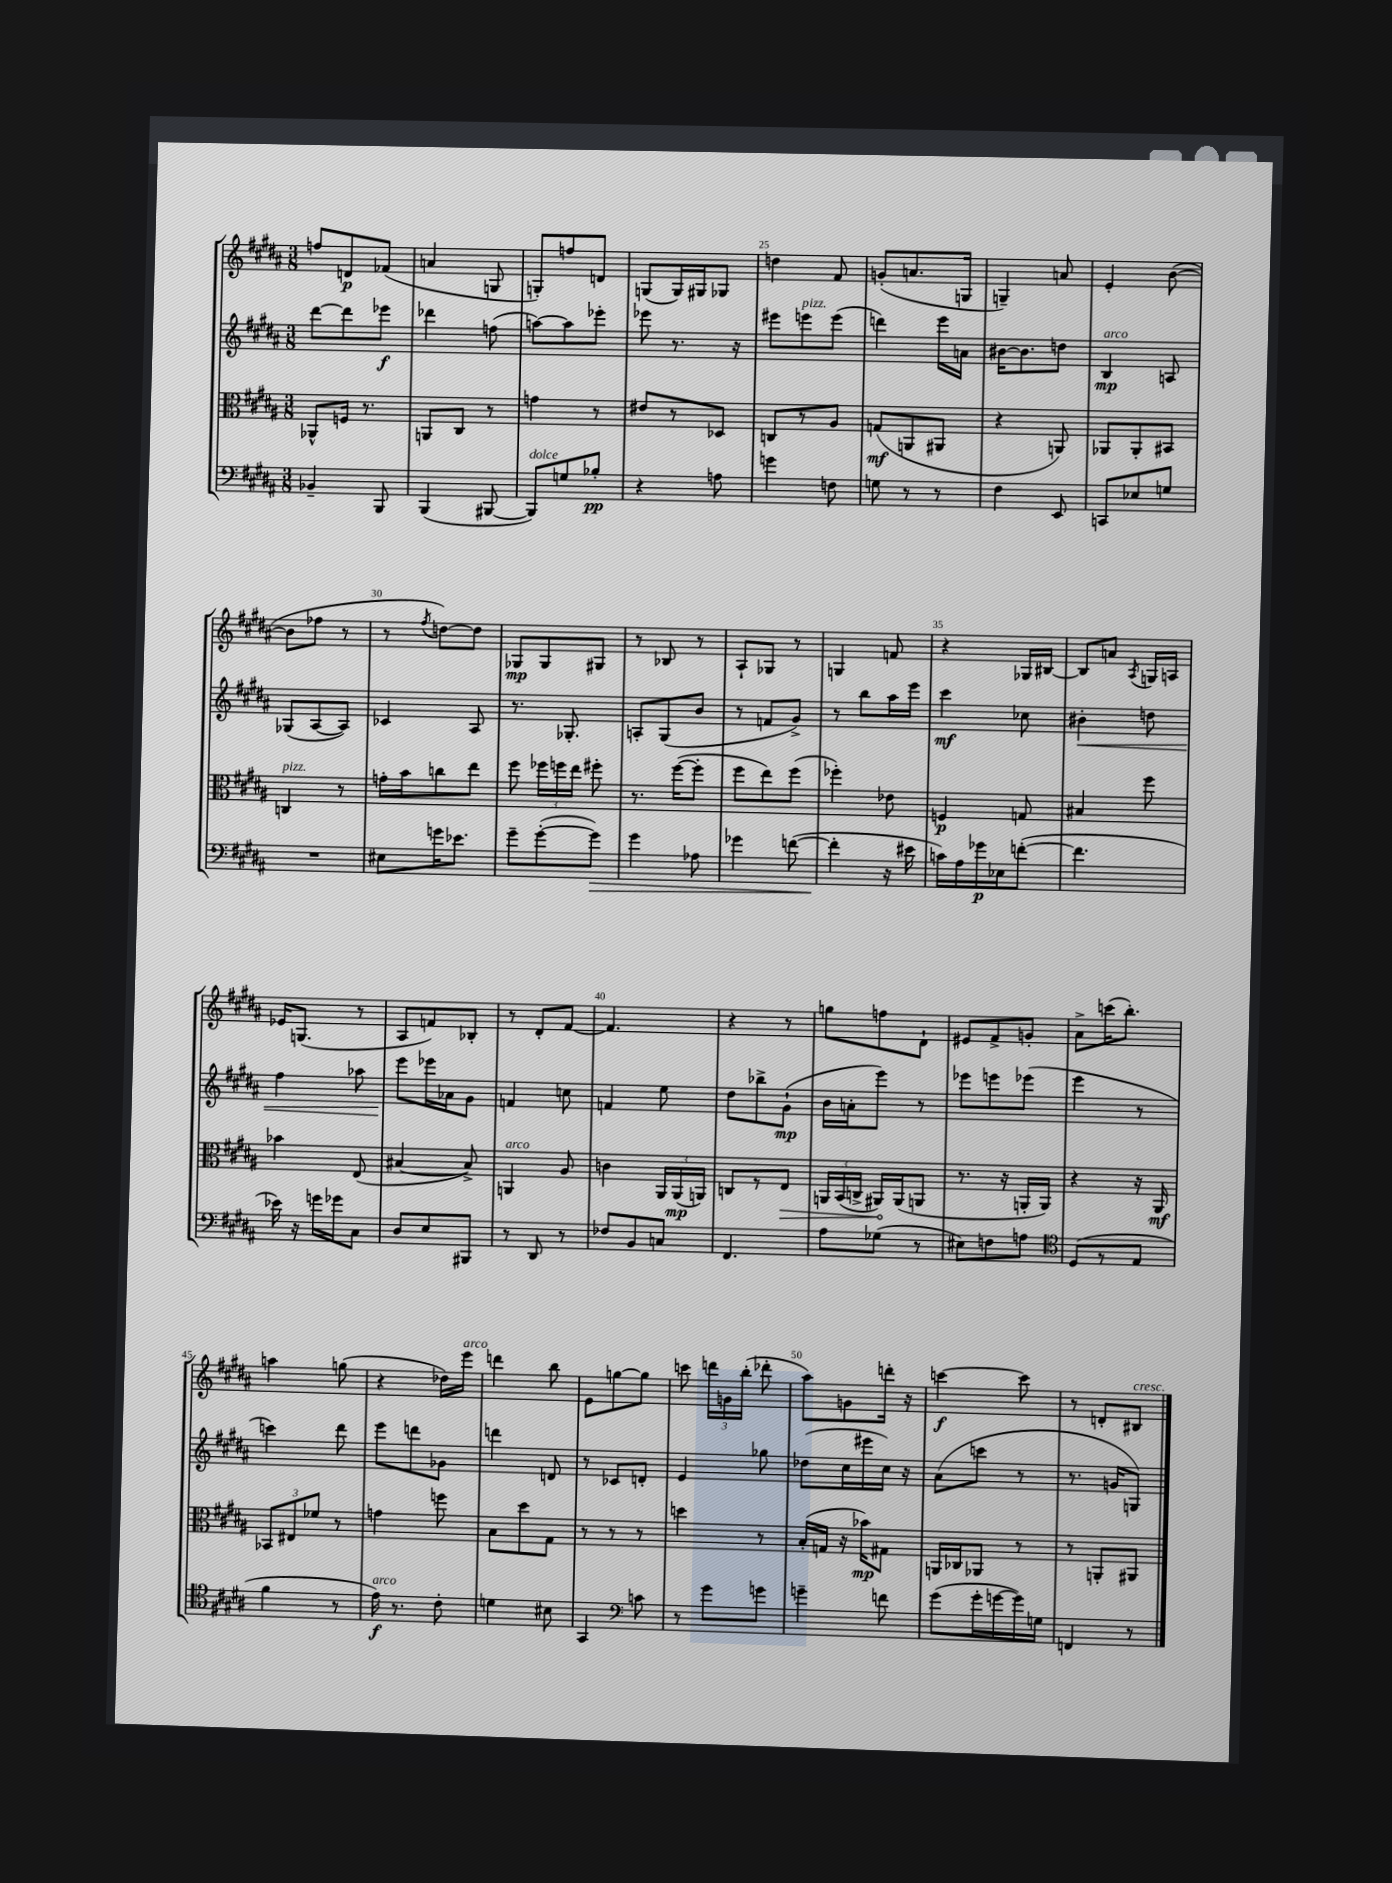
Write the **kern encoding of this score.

**kern	**kern	**kern	**kern
*staff4	*staff3	*staff2	*staff1
*clefF4	*clefC3	*clefG2	*clefG2
*k[f#c#g#d#a#]	*k[f#c#g#d#a#]	*k[f#c#g#d#a#]	*k[f#c#g#d#a#]
*M3/8	*M3/8	*M3/8	*M3/8
4BB-~	8AA-^^	[8ddd#	8ff
.	16F	8ddd#]	8d
.	8.r	.	.
8BBB	.	8eee-	(8f-
=	=	=	=
(4BBB	8AA	4ddd-	4a
.	8C#	.	.
[8BBB#	8r	(8ff	8G
=	=	=	=
8BBB#])	4g	[8aa)	8G')
8G	.	8aa]	8ff
8B-'	8r	8eee-'	8d
=	=	=	=
4r	8e#	8eee-	(8G
.	8r	8.r	16G)
.	.	.	16G#
8A	8D-	.	8G-
.	.	16r	.
=	=	=	=
4g	8C	8eee#	4dd
.	8r	8eee	.
8F	8A#	(8eee	8f#
=	=	=	=
8G	(8G	4ddd)	(8g'
8r	8AA	.	8.a
8r	8AA#	16eee	.
.	.	16a	16G
=	=	=	=
4F#	4r	[16b#	4G~)
.	.	8.b#]	.
8EE	8AA)	8dd	8a
=	=	=	=
8CC	8AA-	4B	4e'
8E-	8AA-'	.	.
8G	8BB#	8A	([8b
=	=	=	=
4.r	4C	(8G-	8b]
.	.	[8A#	8ff-
.	8r	8A#])	8r
=	=	=	=
8E#	16g'	4c-	8r
.	16b	.	.
.	.	.	8qff#
16g	8cc	.	[8dd)
8.e-	.	.	.
.	8ee	8A#	8dd]
=	=	=	=
8g#~	8ff#	8.r	8G-
([8g#'	24ff-	.	8G-
.	24ff	.	.
.	.	8.G-'	.
.	24ee	.	.
8g#])	8ff#'	.	8G#
=	=	=	=
4g#	8.r	8A'	8r
.	.	(8G#	8B-
.	([16ff#	.	.
8A-	8ff#']	8b	8r
=	=	=	=
4g-	8ff#	8r	8A#`
.	8ee)	8f	8G-
([8f	(8ff#	8g#^)	8r
=	=	=	=
4f']	4ff-')	8r	4G
.	.	8bb	.
16r	8e-	16aa#	8f
16e#	.	16eee	.
=	=	=	=
16c)	4F	4ccc#	4r
16A#	.	.	.
16g-	.	.	.
16E-	.	.	.
([8f'	8G	8cc-	16G-
.	.	.	[16B#
=	=	=	=
4.f]	4B#	4b#'	8B#]
.	.	.	8a
.	.	.	8qA#
.	8ff#	8dd	16G
.	.	.	16A
=	=	=	=
16e-)	4b-	4ff#	16e-
16r	.	.	(8.G
16g	.	.	.
16g-	.	.	.
8C#	(8E	8aa-	8r
=	=	=	=
8D#	[4B#	8eee	8A#
8E	.	16eee-	8f)
.	.	16a-	.
8BBB#	8B#^])	8g#	8B-'
=	=	=	=
8r	4AA	4f	8r
8DD#	.	.	8d#'
8r	8A#	8cc	[8f#
=	=	=	=
8F-	4c	4f	4.f#]
8BB	.	.	.
8C	24AA#	8ee	.
.	(24AA#	.	.
.	24AA)	.	.
=	=	=	=
4.FF#	8C	8dd#	4r
.	8r	8bb-^	.
.	8E	(8g#`	8r
=	=	=	=
8A#	24AA	16b	8gg
.	(24BB	.	.
.	.	16a'	.
.	24C^	.	.
(8G-	16AA#)	8eee)	8ff
.	(16AA#	.	.
8r	8AA	8r	8d#`
=	=	=	=
8E#)	8.r	8eee-	8e#
8F	.	8eee	8f#^
.	16r	.	.
8A	16AA'	(8eee-	8g'
.	16AA)	.	.
=	=	=	=
*clefC4	*	*	*
(8D#	4r	4eee	8a#^
8r	.	.	(16ccc
.	.	.	8.bb')
8E	16r	8r	.
.	16AA#	.	.
=	=	=	=
4f#	12BB-	4ccc)	4aa
.	12E#	.	.
.	12f-	.	.
8r	8r	8ddd#	(8gg
=	=	=	=
16e)	4g	8eee	4r
8.r	.	.	.
.	.	8ddd	.
8c#'	8ff	8g-	16dd-)
.	.	.	16eee
=	=	=	=
4d	8B	4ddd	4ddd
.	8dd#	.	.
8B#	8G#	8d	8bb
=	=	=	=
4GG#	8r	8r	8e
.	8r	8c-	[8gg
*clefF4	*	*	*
8c	8r	8d'	8gg]
=	=	=	=
8r	4dd	4e	8ccc
8g#	.	.	24ddd
.	.	.	24g
.	.	.	(24bb'
8g	8r	8gg-	8ddd-'
=	=	=	=
4g~	(16B'	(8dd-	8aa#)
.	16G	.	.
.	16r	16cc#	8g
.	16b-)	16eee#	.
8f	8G#	16cc#)	16ddd'
.	.	16r	16r
=	=	=	=
(8g#	16AA	(8a#	[4ccc
.	16C-	.	.
16g#'	8AA-	8ccc	.
[16g	.	.	.
16g])	8r	8r	8ccc]
16G	.	.	.
=	=	=	=
4FF	8r	8.r	8r
.	8AA'	.	8d'
.	.	16g	.
8r	8AA#	8G)	8B#
==	==	==	==
*-	*-	*-	*-
